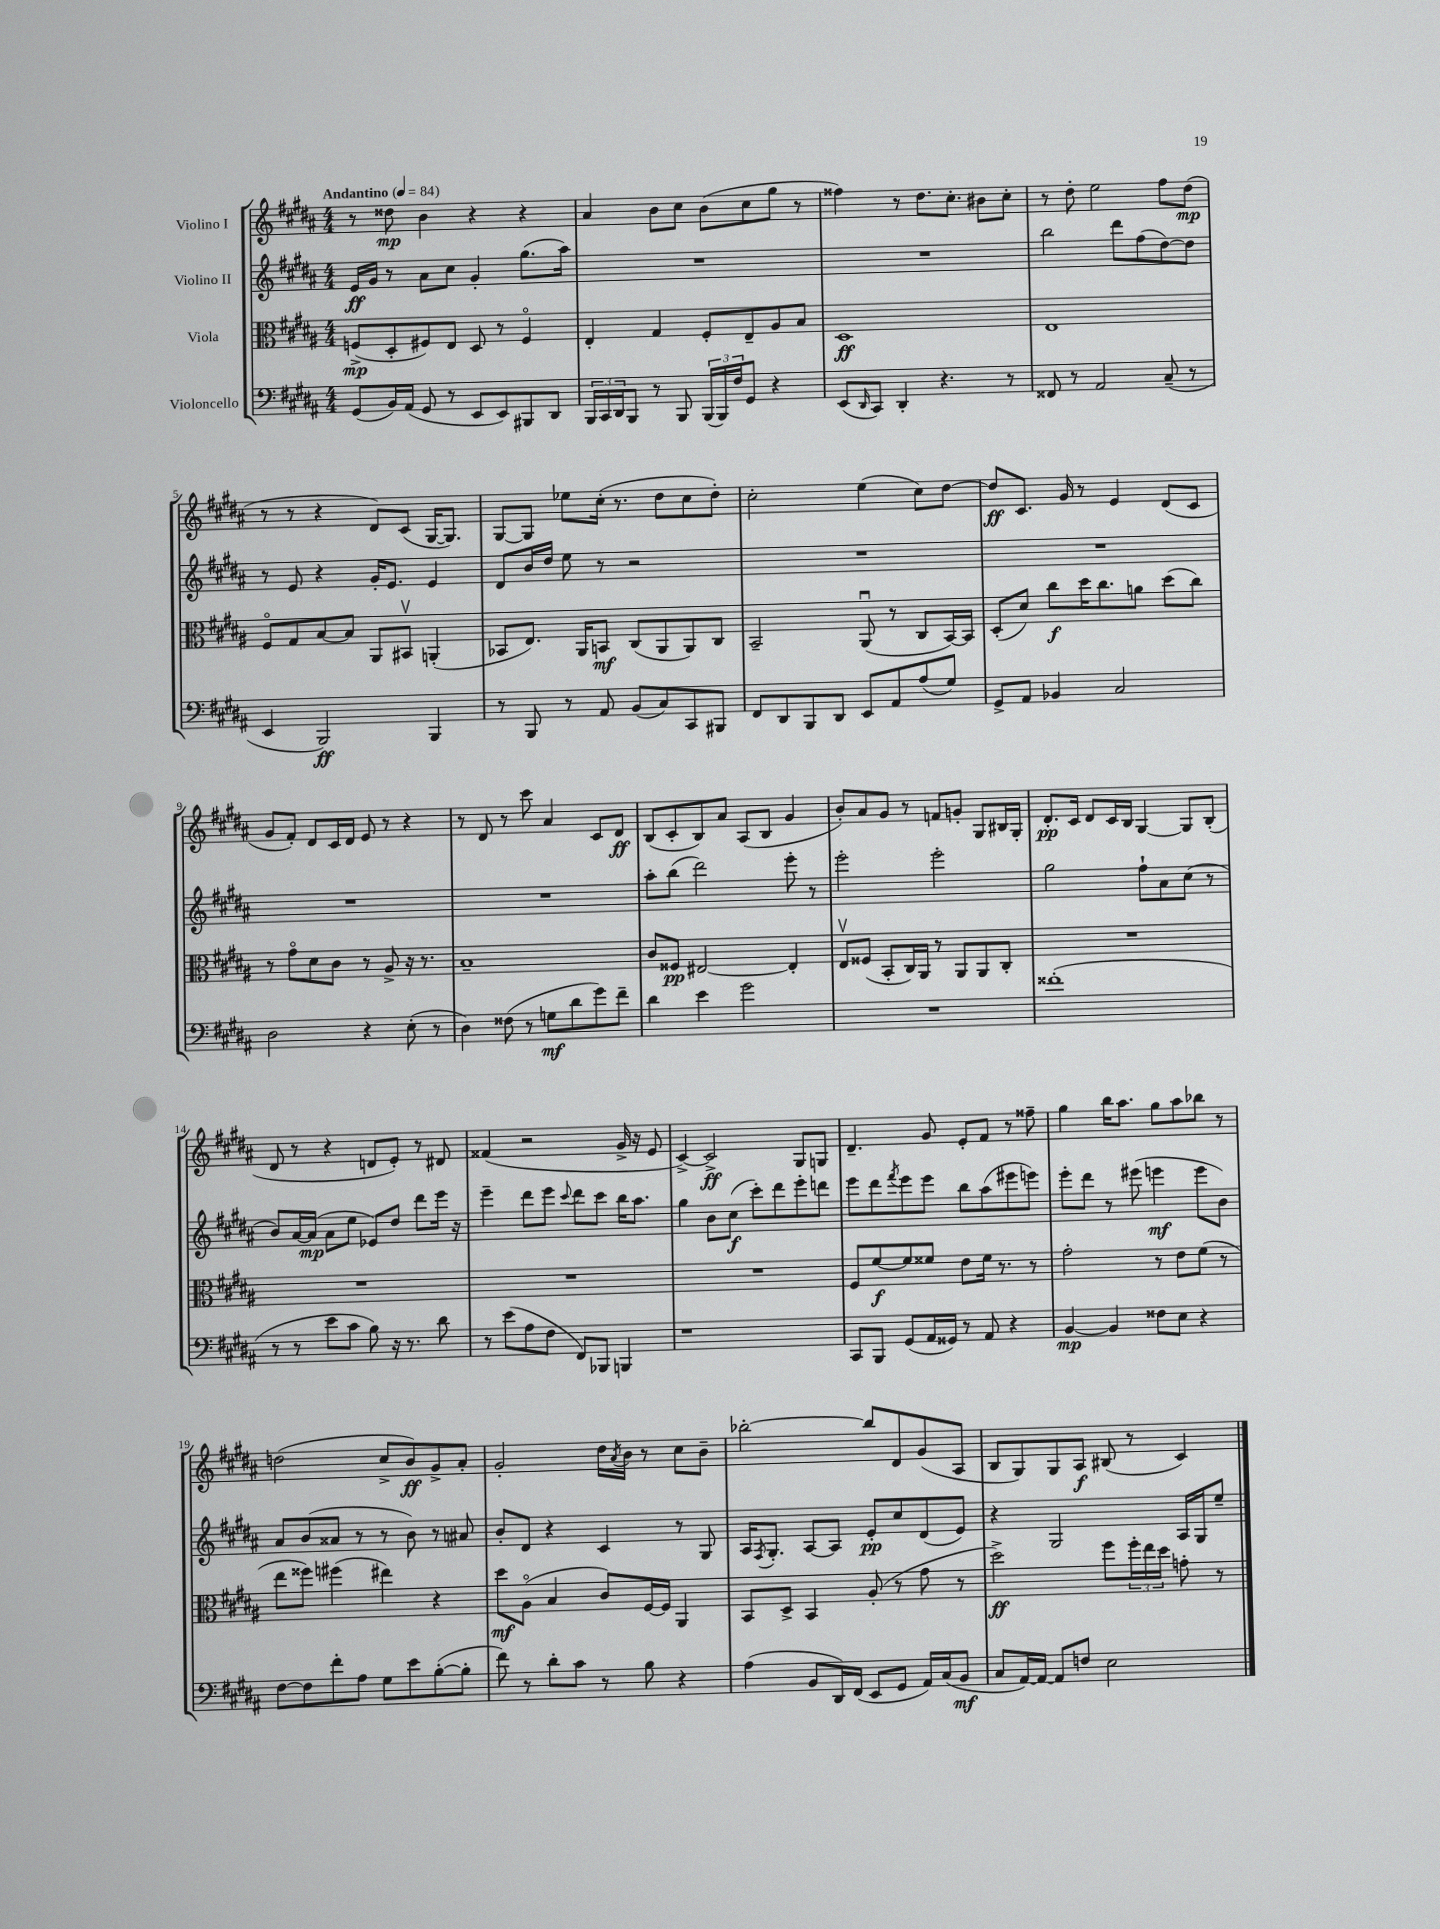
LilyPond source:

<<
\new StaffGroup <<
\new Staff = "s0" \with { instrumentName = "Violino I" } {
    \clef treble \key b \major \numericTimeSignature \time 4/4 \tempo "Andantino" 4 = 84
    r8 disis''8\mp b'4 r4 r4 |
    ais'4 b'8 cis''8 b'8( cis''8 gis''8 r8 |
    fisis''4) r8 dis''8. cis''8.-. bis'8 cis''8-. |
    r8 dis''8-. e''2 fis''8 dis''8\mp( |
    r8 r8 r4 dis'8) cis'8( gis16~ gis8.) |
    gis8~ gis8 ees''8 cis''16-.( r8. dis''8 cis''8 dis''8-.) |
    cis''2-. e''4( cis''8) dis''8~ |
    dis''8\ff cis'8. gis'16 r8 e'4 dis'8( cis'8 |
    gis'8 fis'8-.) dis'8 cis'16 dis'16 e'8 r8 r4 |
    r8 dis'8 r8 cis'''8 ais'4 cis'8 dis'8\ff |
    b8( cis'8-. b8) ais'8 ais8( b8 gis'4 |
    b'8-.) ais'8 gis'8 r8 f'8 g'8-. gis8 bis16 gis16-. |
    dis'8.-.\pp cis'16 dis'8 cis'16 b16 gis4~ gis8 b8-.( |
    dis'8 r8 r4 d'8 e'8-.) r8 dis'8 |
    fisis'4( r2 gis'16-> r16 e'8 |
    cis'4~->) cis'2->\ff gis8 g8 |
    dis'4.-- gis'8 e'8-. fis'8 r8 fisis''8-- |
    gis''4 b''16 ais''8. gis''8 ais''8 bes''8 r8 |
    d''2( cis''8-> b'8\ff) gis'8-> ais'8-. |
    gis'2-. dis''16 \acciaccatura { ais'8 } b'16 r8 cis''8 b'8-- |
    bes''2~-. bes''8 dis'8 gis'8( ais8 |
    b8 gis8) gis8 ais8\f bis8( r8 cis'4) \bar "|." |
}
\new Staff = "s1" \with { instrumentName = "Violino II" } {
    \clef treble \key b \major \numericTimeSignature \time 4/4
    e'16\ff gis'16 r8 ais'8 cis''8 gis'4-. gis''8.( ais''16) |
    R1 |
    R1 |
    b''2 dis'''8 fis''8( dis''8~) dis''8 |
    r8 e'8 r4 gis'16-. e'8. e'4 |
    dis'8 b'16 dis''16 e''8 r8 r2 |
    R1 |
    R1 |
    R1 |
    R1 |
    ais''8-. b''8( dis'''2) e'''8-. r8 |
    e'''2-. e'''2-. |
    gis''2 fis''8-! ais'8 cis''8( r8 |
    b'8) ais'16~ ais'16\mp( ais'8 e''8 ees'8) dis''8 dis'''8 e'''16 r16 |
    e'''4-- dis'''8 e'''8 \appoggiatura { cis'''8 } dis'''8 cis'''8 b''16 ais''8. |
    gis''4 b'8 cis''8\f( cis'''8-.) dis'''8 e'''8-. d'''8 |
    e'''8 dis'''8 \acciaccatura { fis'''8 } e'''8 e'''8 b''8 ais''8( eis'''8 e'''8) |
    e'''8-. dis'''8 r8 eis'''8( e'''4\mf e'''8 b'8) |
    ais'8 b'8( aisis'8 r8 r8 b'8) r8 ais'8 |
    b'8-. dis'8 r4 cis'4 r8 gis8 |
    ais16 \acciaccatura { fis8 } gis8.-. ais8~ ais8 e'8-.\pp cis''8 dis'8( e'8) |
    r4 gis2 ais16 gis16 e''8-- \bar "|." |
}
\new Staff = "s2" \with { instrumentName = "Viola" } {
    \clef alto \key b \major \numericTimeSignature \time 4/4
    f8->\mp( dis8-. fis8) e8 dis8 r8 fis4\flageolet |
    e4-. gis4 fis8-. e8-- ais8 b8 |
    dis1\ff |
    e1 |
    fis8\flageolet gis8 b8~ b8 ais,8 bis,8\upbow a,4-.( |
    bes,8 e8.) ais,16 b,8\mf cis8( ais,8 ais,8) cis8 |
    b,2-- ais,8\downbow( r8 cis8 b,16~) b,16 |
    dis8-.( dis'8) cis''8\f dis''16 cis''8. a'8 dis''8( cis''8) |
    r8 gis'8\flageolet dis'8 cis'8 r8 ais8-> r16 r8. |
    b1-- |
    cis'8 fisis8\pp eis2~ eis4-. |
    e8\upbow fisis8( b,8-. cis16) ais,16 r8 ais,8 ais,8 cis8-. |
    R1 |
    R1 |
    R1 |
    R1 |
    fis8 fis'8~\f fis'8 fisis'8 e'8 fisis'16 r8. r8 |
    gis'2-. r8 e'8 fis'8( r8 |
    e''8 fisis''8) fis''4( eis''4) r4 |
    dis''8\mf ais8\flageolet( b4 cis'8) fis16~ fis16 ais,4 |
    b,8 dis8-> b,4 ais8-.( r8 gis'8 r8 |
    dis''2->\ff) fis''8 \tuplet 3/2 { fis''16-. e''16 dis''16 } g'8-. r8 \bar "|." |
}
\new Staff = "s3" \with { instrumentName = "Violoncello" } {
    \clef bass \key b \major \numericTimeSignature \time 4/4
    gis,8( b,16) ais,16( gis,8 r8 e,8 e,8) bis,,8 dis,8 |
    \tuplet 3/2 { b,,16 cis,16 dis,16 } b,,8 r8 b,,8 \tuplet 3/2 { b,,16( b,,16) fis16 } gis,8 r4 |
    e,8( \grace { dis,16 } cis,8) dis,4-. r4. r8 |
    fisis,8 r8 ais,2 cis8--( r8 |
    e,4 b,,2\ff) b,,4 |
    r8 b,,8 r8 ais,8 b,8( cis8) cis,8 bis,,8 |
    fis,8 dis,8 b,,8 dis,8 e,8 ais,8 ais8( gis8) |
    gis,8-> ais,8 bes,4 cis2 |
    dis2 r4 e8-.( r8 |
    dis4) fisis8( r8 g8\mf dis'8 gis'8) fis'8-- |
    dis'4 e'4 gis'2 |
    R1 |
    fisis'1-.( |
    r8 r8 e'8 cis'8 b8) r16 r8. dis'8 |
    r8 e'8( ais8 fis8 fis,8) bes,,8 b,,4 |
    r1 |
    cis,8 b,,8 gis,8( ais,16 gisis,16) r8 ais,8 r4 |
    b,4~\mp b,4 fisis8 e8 r4 |
    fis8~ fis8 fis'8-. ais8 gis8 e'8 b8~-.( b8-. |
    fis'8) r8 dis'8-. cis'8 r8 b8 r4 |
    ais4( b,8 dis,16) fis,16( e,8 gis,8 ais,16) cis16( b,8\mf |
    cis8 ais,16~) ais,16~ ais,8 f8 e2 \bar "|." |
}
>>
>>
